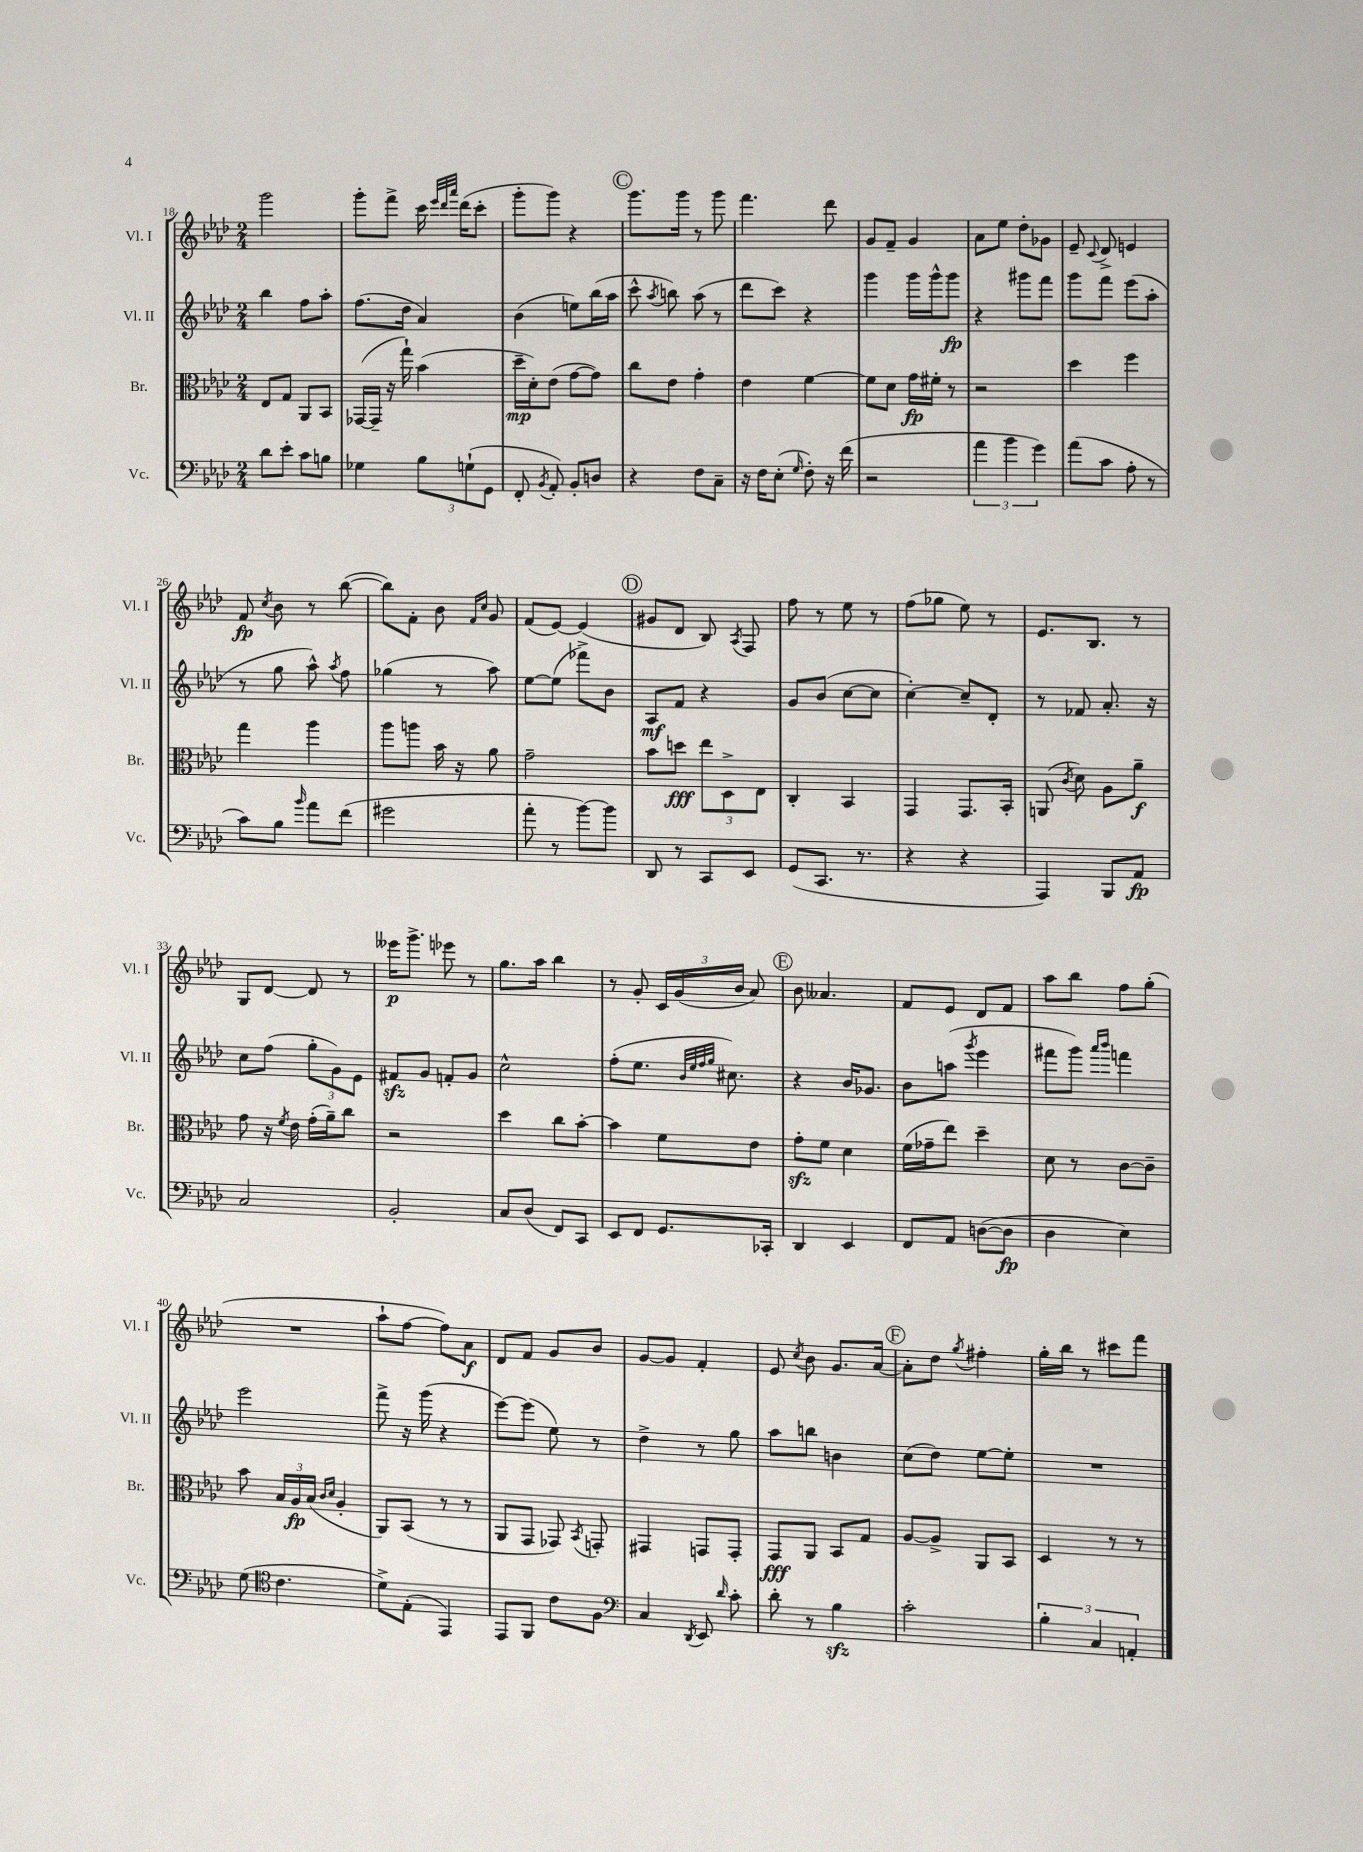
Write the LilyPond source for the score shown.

<<
\new StaffGroup <<
\new Staff = "s0" \with { instrumentName = "Vl. I" shortInstrumentName = "Vl. I" } {
    \clef treble \key aes \major \numericTimeSignature \time 2/4
    \autoBeamOff g'''2 |
    g'''8[-. f'''8]-> c'''16 \grace { ees'''32[ des'''32 aes'''32] } des'''16[( c'''8]-. |
    g'''8[-. g'''8]) r4 |
    \mark \markup { \circle "C" } g'''8.[ g'''16] r8 g'''8 |
    f'''4. des'''8 |
    g'8[ f'8]-- g'4 |
    aes'8[ ees''8] des''8[-. ges'8] |
    ees'8-- \appoggiatura { c'8 } des'8-> e'4 |
    f'8\fp \acciaccatura { c''8 } bes'8 r8 bes''8~( |
    bes''8[) f'8]-. bes'8 \grace { f'16[ c''16] } g'8 |
    f'8[( ees'8]~) ees'4( |
    \mark \markup { \circle "D" } gis'8[ des'8] bes8) \acciaccatura { aes8 } f8 |
    f''8 r8 ees''8 r8 |
    f''8[( ges''8] ees''8) r8 |
    ees'8.[ bes8.] r8 |
    g8[ des'8]~ des'8 r8 |
    eeses'''16[\p g'''8.]-> ees'''8 r8 |
    g''8.[ aes''16] bes''4 |
    r8 g'8-. \tuplet 3/2 { c'16[ g'16( bes'16] } aes'8) |
    \mark \markup { \circle "E" } bes'8 aeses'4. |
    f'8[ ees'8] des'8[ f'8] |
    aes''8[ bes''8] f''8[ g''8]-.( |
    R2 |
    aes''8[-! f''8]~ f''8[) aes'8]\f |
    des'8[ f'8] g'8[ bes'8] |
    g'8[~ g'8] f'4-. |
    ees'8 \acciaccatura { c''8 } bes'8 g'8.[ aes'16]~ |
    \mark \markup { \circle "F" } aes'8[-. des''8] \acciaccatura { g''8 } fis''4-. |
    g''16[-. bes''16] r8 cis'''8[ f'''8] \bar "|." |
}
\new Staff = "s1" \with { instrumentName = "Vl. II" shortInstrumentName = "Vl. II" } {
    \clef treble \key aes \major \numericTimeSignature \time 2/4
    \autoBeamOff bes''4 f''8[ aes''8]-. |
    f''8.[( des''16] aes'4) |
    bes'4( e''8[) bes''16( aes''16] |
    \mark \markup { \circle "C" } c'''8-^ \acciaccatura { aes''8 } b''8) aes''8( r8 |
    des'''8[ c'''8]) r4 |
    g'''4 g'''16[ g'''16-^ g'''8]\fp |
    r4 gis'''8[ f'''8] |
    g'''8[ f'''8] ees'''8[( aes''8]-. |
    r8 g''8 aes''8-^) \acciaccatura { aes''8 } f''8 |
    ges''4( r8 aes''8) |
    ees''8[~ ees''8]( fes'''8[->) bes'8] |
    \mark \markup { \circle "D" } aes8[\mf f'8] r4 |
    g'8[ bes'8]( c''8[~ c''8] |
    c''4~-.) c''8[-- des'8]-. |
    r8 fes'8 aes'8.-. r16 |
    c''8[ f''8]( \tuplet 3/2 { g''8[-. g'8) ees'8] } |
    fis'8[\sfz g'8] f'8[-. g'8] |
    c''2-^ |
    f''8[-.( ees''8.] \grace { bes'32[ ees''32 f''32 g''32] } cis''8.) |
    \mark \markup { \circle "E" } r4 bes'16[ ges'8.] |
    bes'8[ a''8]( \acciaccatura { g'''8 } ees'''4 |
    fis'''8[ g'''8]) \grace { aes'''16[ bes'''16] } f'''4 |
    ees'''2 |
    f'''8-> r16 g'''16( r4 |
    ees'''8[~) ees'''8]( ees''8) r8 |
    des''4-> r8 g''8 |
    aes''8[ b''8] b'4 |
    \mark \markup { \circle "F" } c''8[( des''8]) ees''8[~ ees''8]-. |
    R2 \bar "|." |
}
\new Staff = "s2" \with { instrumentName = "Br." shortInstrumentName = "Br." } {
    \clef alto \key aes \major \numericTimeSignature \time 2/4
    \autoBeamOff ees8[ g8] aes,8[ bes,8] |
    ges,16[~( ges,16]-- r16 g''16-!) bes'4( |
    des''16[--\mp des'16-.) ees'8]( g'8[~ g'8]) |
    \mark \markup { \circle "C" } c''8[ ees'8] g'4-. |
    ees'4 f'4~ |
    f'8[ des'8] g'16[\fp fis'16]-. r8 |
    r2 |
    des''4 f''4 |
    g''4 aes''4 |
    aes''8[ a''8] bes'16 r16 aes'8 |
    g'2-- |
    \mark \markup { \circle "D" } bes'8[ d''8]\fff \tuplet 3/2 { ees''8[ des8-> ees8] } |
    c4-. bes,4 |
    g,4 g,8.[ bes,16]-. |
    a,8( \acciaccatura { c'8 } des'8) aes8[ aes'8]--\f |
    g'8 r16 \acciaccatura { f'8 } ees'16 g'16[-.( aes'16--) c''8] |
    r2 |
    des''4 c''8[ bes'8]~-. |
    bes'4 f'8[ ees'8] |
    \mark \markup { \circle "E" } g'8[-.\sfz f'8] des'4 |
    f'16[( ges'16-- ees''8]) des''4-- |
    des'8 r8 c'8[~ c'8]-- |
    bes'8 \tuplet 3/2 { bes16[ aes16\fp bes16]( } \grace { c'16[ des'16] } aes4-. |
    aes,8[) bes,8]( r8 r8 |
    aes,8[ g,8] ges,8) \acciaccatura { bes,8 } g,8-. |
    gis,4 g,8[ g,8]-. |
    g,8[\fff aes,8] bes,8[ g8] |
    \mark \markup { \circle "F" } aes8[~ aes8]-> aes,8[ bes,8] |
    des4 r8 r8 \bar "|." |
}
\new Staff = "s3" \with { instrumentName = "Vc." shortInstrumentName = "Vc." } {
    \clef bass \key aes \major \numericTimeSignature \time 2/4
    \autoBeamOff des'8[ ees'8]-. c'8[ b8] |
    ges4 \tuplet 3/2 { bes8[ g8-!( g,8] } |
    f,8-. \acciaccatura { bes,8 } aes,8-.) bes,8[-. d8] |
    \mark \markup { \circle "C" } r4 f8[ c8]-- |
    r16 f16[ ees8]-.( \grace { g16 } f8-.) r16 f'16( |
    r2 |
    \tuplet 3/2 { aes'4 bes'4 g'4) } |
    aes'8[( c'8] aes8-. r8 |
    c'8[) bes8] \grace { bes'16 } aes'8[ f'8]( |
    gis'2 |
    aes'8-. r8 bes'8[~) bes'8] |
    \mark \markup { \circle "D" } des,8 r8 c,8[ ees,8] |
    g,8[( c,8.] r8. |
    r4 r4 |
    aes,,4) bes,,8[ aes,8]\fp |
    c2 |
    bes,2-. |
    c8[ des8]( f,8[) c,8] |
    ees,8[ f,8] g,8.[ ces,16]-. |
    \mark \markup { \circle "E" } des,4 ees,4 |
    f,8[ aes,8] d8[~( d8]\fp |
    des4 ees4) |
    g8( \clef tenor c'4. |
    des'8[->) ees8]-.( ees,4) |
    ees,8[ f,8] c'8[ f8] |
    \clef bass c4 \acciaccatura { des,8 } ees,8 \grace { des'16 } c'8-. |
    des'8-. r8 bes4\sfz |
    \mark \markup { \circle "F" } c'2-. |
    \tuplet 3/2 { bes4-. c4 a,4-. } \bar "|." |
}
>>
>>
\layout { \context { \Score currentBarNumber = #18 } }
